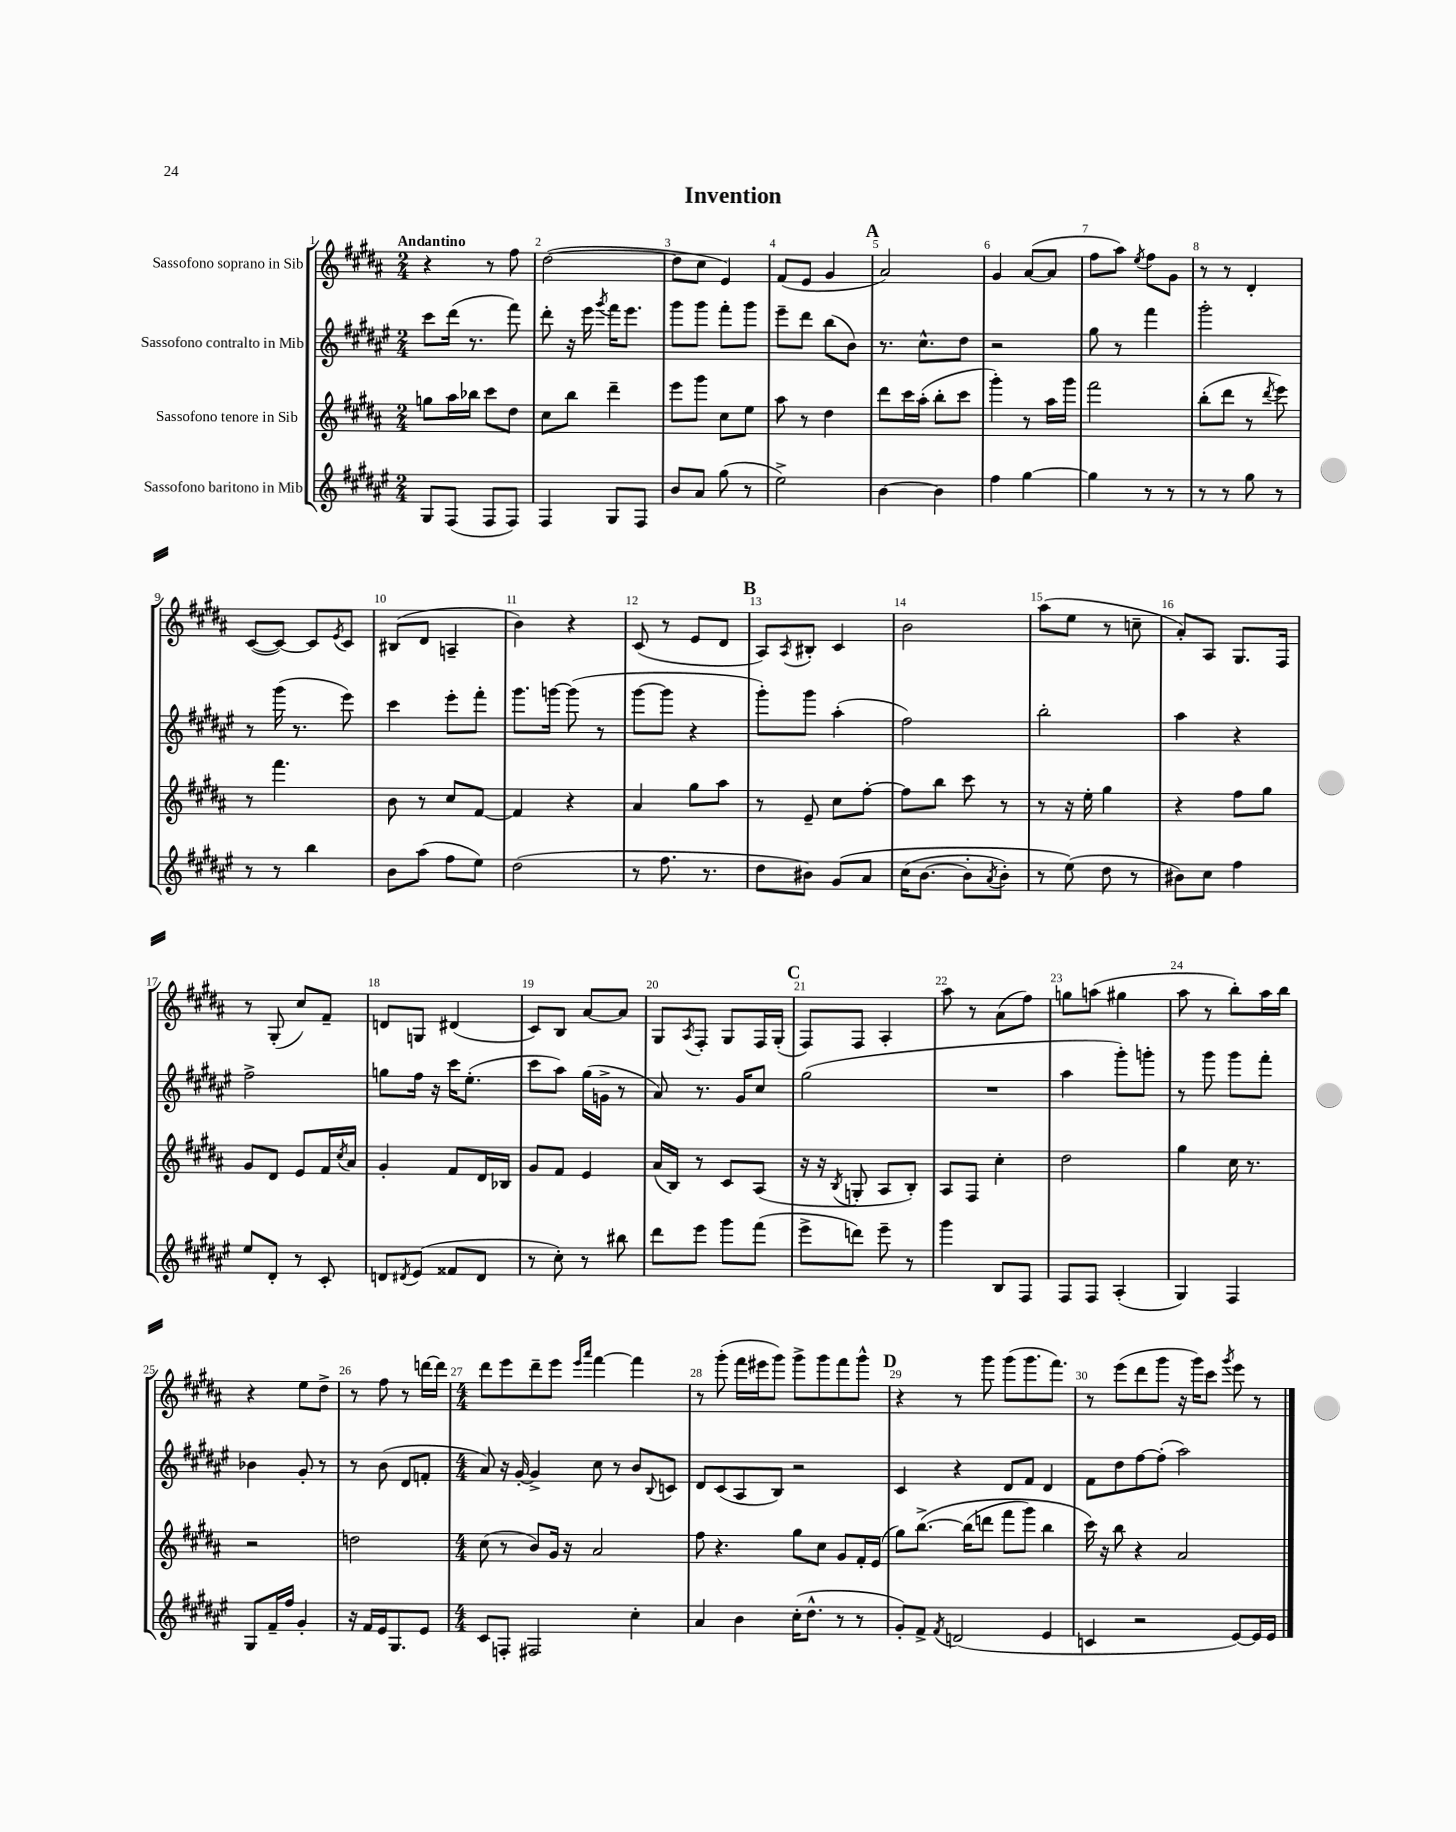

**kern	**kern	**kern	**kern
*staff4	*staff3	*staff2	*staff1
*clefG2	*clefG2	*clefG2	*clefG2
*k[f#c#g#d#a#e#]	*k[f#c#g#d#a#]	*k[f#c#g#d#a#e#]	*k[f#c#g#d#a#]
*M2/4	*M2/4	*M2/4	*M2/4
8G#	8gg	8ccc#	4r
(8F#	16aa#	(16ddd#	.
.	16bb-	8.r	.
8F#	8ccc#	.	8r
8F#)	8dd#	8fff#)	8ff#
=	=	=	=
4F#	8cc#	8ddd#'	([2dd#
.	8bb	16r	.
.	.	16eee#	.
.	.	8qggg#	.
8G#	4ddd#~	16fff#	.
.	.	8.eee#	.
8F#	.	.	.
=	=	=	=
8b	8eee	8ggg#	8dd#]
8a#	8ggg#	8ggg#	8cc#
(8gg#	8cc#	8fff#'	4e)
8r	8ee	8ggg#	.
=	=	=	=
2ee#^)	8aa#	8eee#~	(8f#
.	8r	8ddd#	8e
.	4dd#	(8bb	4g#
.	.	8b)	.
=	=	=	=
[4b	8ddd#	8.r	2a#)
.	16ccc#	.	.
.	(16aa#'	8.cc#^^	.
4b]	8bb'	.	.
.	8ccc#	8dd#	.
=	=	=	=
4ff#	4ggg#')	2r	4g#
[4gg#	8r	.	([8a#
.	16aa#	.	8a#]
.	16ggg#	.	.
=	=	=	=
4gg#]	2fff#	8gg#	8ff#
.	.	8r	8aa#)
.	.	.	8qee
8r	.	4fff#	8ff#
8r	.	.	8g#
=	=	=	=
8r	(8bb'	2ggg#'	8r
8r	8ddd#	.	8r
8gg#	8r	.	4d#'
.	8qddd#	.	.
8r	8eee)	.	.
=	=	=	=
8r	8r	8r	([8c#
8r	4.fff#	(16ggg#	8c#_)
.	.	8.r	.
4bb	.	.	8c#]
.	.	.	8qe
.	.	8eee#)	8c#
=	=	=	=
8b	8b	4ccc#	(8B#
(8aa#	8r	.	8d#
8ff#	8cc#	8eee#'	4A~
8ee#)	[8f#	8fff#'	.
=	=	=	=
(2dd#	4f#]	8.ggg#	4b)
.	.	[16ggg	.
.	4r	(8ggg]	4r
.	.	8r	.
=	=	=	=
8r	4a#	[8ggg#	(8c#
8.ff#	.	8ggg#]	8r
.	8gg#	4r	8e
8.r	.	.	.
.	8aa#	.	8d#
=	=	=	=
8dd#	8r	8ggg#')	8A#)
.	.	.	8qA#
8b#)	8e~	8ggg#	8B#'
&(8g#	8cc#	(4aa#'	4c#
8a#	[8ff#'	.	.
=	=	=	=
(16cc#	8ff#]	2ff#)	2b
[8.b	.	.	.
.	8bb	.	.
8b']	8ccc#	.	.
8qa#	.	.	.
8b')	8r	.	.
=	=	=	=
8r	8r	2bb'	(8aa#
(8ee#&)	16r	.	8ee
.	16ee'	.	.
8dd#	4gg#	.	8r
8r	.	.	8cc~
=	=	=	=
8b#)	4r	4aa#	8a#')
8cc#	.	.	8A#
4ff#	8ff#	4r	8.G#
.	8gg#	.	.
.	.	.	16F#
=	=	=	=
8ee#	8g#	2ff#^	8r
8d#'	8d#	.	(8G#'
8r	8e	.	8cc#)
8c#'	16f#	.	8f#~
.	8qcc#	.	.
.	16a#	.	.
=	=	=	=
8d	4g#'	8gg	8d
8qd#	.	.	.
(8e#	.	16ff#	8G
.	.	16r	.
8f##	8f#	16ccc#	(4d#
.	.	(8.ee#'	.
8d#	16d#	.	.
.	16B-	.	.
=	=	=	=
8r	8g#	8ccc#	8c#)
8cc#')	8f#	8aa#)	8B
8r	4e	(16gg#	[8a#
.	.	16g^	.
8bb#	.	8r	8a#]
=	=	=	=
8ddd#	(16a#	8a#)	8G#
.	16B)	.	.
.	.	.	8qA#
8eee#	8r	8.r	8F#'
8ggg#	8c#	.	8G#
.	.	16g#	.
(8fff#	(8A#	8cc#	16F#
.	.	.	(16G#'
=	=	=	=
8eee#^	16r	(2gg#	8F#)
.	16r	.	.
.	8qB	.	.
8ddd)	8G'	.	8F#
8eee#~	8A#	.	4A#'
8r	8B')	.	.
=	=	=	=
4ggg#	8A#	2r	8aa#
.	8F#	.	8r
8B	4cc#'	.	(8a#
8F#	.	.	8ff#)
=	=	=	=
8F#	2dd#	4aa#	8gg
8F#	.	.	(8aa
(4A#'	.	8ggg#')	4gg#
.	.	8ggg'	.
=	=	=	=
4G#)	4gg#	8r	8aa#
.	.	8ggg#	8r
4F#	16cc#	8ggg#	8bb')
.	8.r	.	.
.	.	8fff#'	16aa#
.	.	.	16bb
=	=	=	=
8G#	2r	4b-	4r
16f#~	.	.	.
16ff#	.	.	.
4g#'	.	8g#'	8ee
.	.	8r	8dd#^
=	=	=	=
16r	2dd	8r	8r
16f#	.	.	.
16e#	.	(8b	8ff#
8.G#	.	.	.
.	.	8d#	8r
8e#	.	8f'	[16ddd
.	.	.	16ddd]
=	=	=	=
*M4/4	*M4/4	*M4/4	*M4/4
8c#	(8cc#	8a#)	8ddd#
8F'	8r	16r	8eee
.	.	[16g#'	.
2F#	8b)	4g#^]	8ddd#~
.	16g#	.	8eee
.	16r	.	.
.	.	.	16qqeee
.	.	.	16qqaaa#
.	2a#	8cc#	[4fff#
.	.	8r	.
4cc#'	.	8b	4fff#]
.	.	8qqB	.
.	.	8c	.
=	=	=	=
4a#	8ff#	8d#	8r
.	4.r	(8c#	(8ggg#'
4b	.	8A#	16fff#
.	.	.	16eee#
.	.	8B)	8ggg#)
(16cc#'	8gg#	2r	8ggg#^
8.dd#^^	.	.	.
.	8cc#	.	8ggg#
8r	8g#	.	8fff#
8r	16f#'	.	8ggg#^^
.	(16e	.	.
=	=	=	=
8g#')	8gg#)	4c#	4r
8f#^	&([8.bb^	.	.
8qf#	.	.	.
(2d	.	4r	8r
.	(16bb]	.	.
.	8ddd	.	8ggg#
.	8fff#	8d#	(8ggg#
.	8ggg#)	8f#	8.ggg#
4e#	4bb	4d#	.
.	.	.	8.fff#)
=	=	=	=
4c	16ccc#&)	8f#	8r
.	16r	.	.
.	8bb	8dd#	(8eee
2r	4r	[8ff#	8ddd#
.	.	(8ff#']	8ggg#
.	2a#	2aa#)	16r
.	.	.	16ggg#)
.	.	.	8ccc#
.	.	.	8qggg#
[8e#)	.	.	8eee
16e#]	.	.	8r
16e#	.	.	.
==	==	==	==
*-	*-	*-	*-
